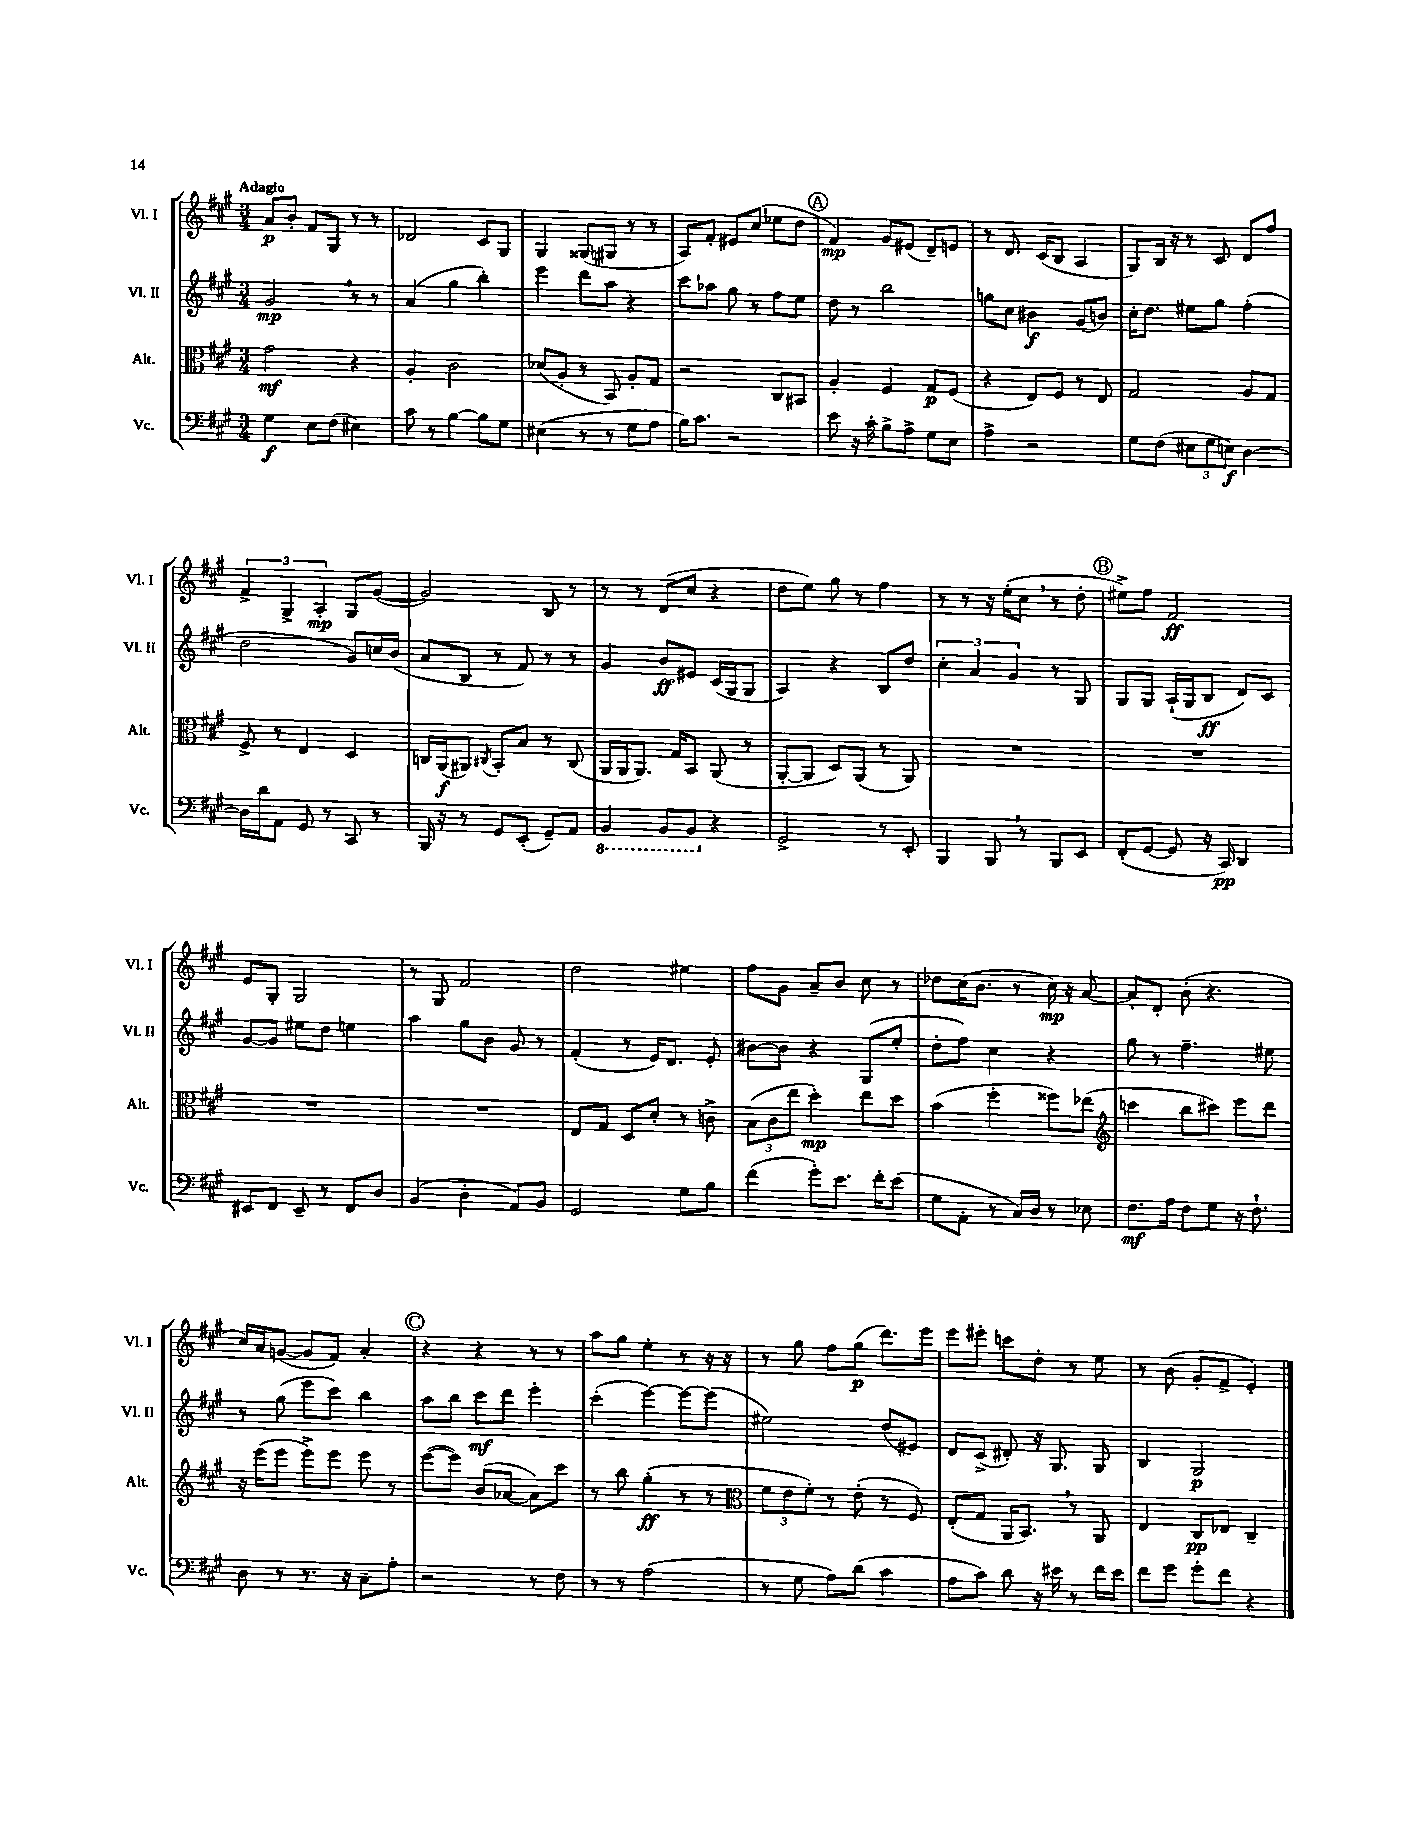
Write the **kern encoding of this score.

**kern	**dynam	**kern	**dynam	**kern	**dynam	**kern	**dynam
*part4	*part4	*part3	*part3	*part2	*part2	*part1	*part1
*staff4	*staff4	*staff3	*staff3	*staff2	*staff2	*staff1	*staff1
*I"Vc.	*	*I"Alt.	*	*I"Vl. II	*	*I"Vl. I	*
*I'Vc.	*	*I'Alt.	*	*I'Vl. II	*	*I'Vl. I	*
*clefF4	*	*clefC3	*	*clefG2	*	*clefG2	*
*k[f#c#g#]	*	*k[f#c#g#]	*	*k[f#c#g#]	*	*k[f#c#g#]	*
*M3/4	*	*M3/4	*	*M3/4	*	*M3/4	*
=1	=1	=1	=1	=1	=1	=1	=1
!	!	!	!	!	!	!LO:TX:a:B:t=Adagio	!
4G#\	f	2g#\	mf	2g#,/	mp	8a/L	p
.	.	.	.	.	.	8b'/J	.
8E\L	.	.	.	.	.	8f#/L	.
(8F#\J	.	.	.	.	.	8G#/J	.
4E#X\)	.	4r	.	8r	.	8r	.
.	.	.	.	8r	.	8r	.
=2	=2	=2	=2	=2	=2	=2	=2
8c#\	.	4A'/	.	(4a/	.	2d-X/	.
8r	.	.	.	.	.	.	.
[4B\	.	2c#\	.	4gg#\	.	.	.
8B\L]	.	.	.	4bb'\)	.	8c#/L	.
8G#\J	.	.	.	.	.	8G#/J	.
=3	=3	=3	=3	=3	=3	=3	=3
(4E#X\	.	(8d-X/L	.	4eee\	.	4G#/	.
.	.	8A'/J	.	.	.	.	.
8r	.	8r	.	8ddd\L	.	(8G##X/L	.
8r	.	8BB/)	.	8aa\J	.	8G#X/J	.
8G#\L	.	8A'/L	.	4r	.	8r	.
8A\J	.	8G#/J	.	.	.	8r	.
=4	=4	=4	=4	=4	=4	=4	=4
16B\KL)	.	2r	.	8ccc#\L	.	8A/L)	.
8.c#\J	.	.	.	.	.	.	.
.	.	.	.	8aa-X\J	.	8f#'/J	.
2r	.	.	.	8gg#\	.	8e#X/L	.
.	.	.	.	8r	.	(8cc#/J	.
.	.	8C#/L	.	8ff#\L	.	8ee-X\L	.
.	.	8BB#X/J	.	8ee\J	.	8dd\J	.
!!LO:REH:place=s1:t=A
=5	=5	=5	=5	=5	=5	=5	=5
8e\	.	4A'/	.	8dd\	.	4f#/)	mp
16r	.	.	.	8r	.	.	.
16c#'\	.	.	.	.	.	.	.
8B^\L	.	4F#/	.	2bb\	.	8g#/L	.
8A^\J	.	.	.	.	.	(8e#X/J	.
8G#\L	.	8G#/L	p	.	.	8d~/L)	.
8E\J	.	(8F#/J	.	.	.	8en/J	.
=6	=6	=6	=6	=6	=6	=6	=6
4A^\	.	4r	.	8ggn\L	.	8r	.
.	.	.	.	8cc#\J	.	8.d/	.
2r	.	8E/L)	.	4b#X\	f	.	.
.	.	.	.	.	.	(16c#/KL	.
.	.	8F#/J	.	.	.	8B/J	.
.	.	8r	.	(8g#/L	.	4A/	.
.	.	8E/	.	8bn/J)	.	.	.
=7	=7	=7	=7	=7	=7	=7	=7
8G#\L	.	2G#/	.	16cc#'\KL	.	8G#/L)	.
.	.	.	.	8.dd\J	.	.	.
(8F#\J	.	.	.	.	.	16B/Jk	.
.	.	.	.	.	.	16r	.
12E#X\L	.	.	.	8ee#X\L	.	8r	.
12G#\	.	.	.	.	.	.	.
.	.	.	.	8gg#\J	.	8c#/	.
12En\J)	f	.	.	.	.	.	.
[4D\	.	8A/L	.	(4ff#'\	.	8d/L	.
.	.	8G#/J	.	.	.	8ff#/J	.
!!LO:LB:g=z
=8	=8	=8	=8	=8	=8	=8	=8
16D\LL]	.	8F#^/	.	2dd\	.	6f#^/	.
16d\J	.	.	.	.	.	.	.
8AA\J	.	8r	.	.	.	.	.
.	.	.	.	.	.	6G#^/	.
8GG#/	.	4E/	.	.	.	.	.
.	.	.	.	.	.	6A'/	mp
8r	.	.	.	.	.	.	.
8CC#/	.	4D/	.	8g#/L)	.	8G#/L	.
8r	.	.	.	16ccn/L	.	([8g#/J	.
.	.	.	.	(16b/JJ	.	.	.
=9	=9	=9	=9	=9	=9	=9	=9
16BBB/	.	16Cn/LL	.	8a/L	.	2g#/])	.
16r	.	(16AA/J	f	.	.	.	.
8r	.	8AA#X/J)	.	8B/J	.	.	.
.	.	8qC#X/	.	.	.	.	.
8GG#/L	.	8BB'/L	.	8r	.	.	.
(8EE'/J	.	8B/J	.	8f#/)	.	.	.
8GG#~/L)	.	8r	.	8r	.	8B/	.
8AA/J	.	(8C#/	.	8r	.	8r	.
=10	=10	=10	=10	=10	=10	=10	=10
*8ba	*	*	*	*	*	*	*
4BBB/	.	16AA/LL	.	4g#/	.	8r	.
.	.	16AA/J	.	.	.	.	.
.	.	8.AA/J)	.	.	.	8r	.
8BBB/L	.	.	.	8b/L	ff	(8d/L	.
.	.	16G#/KL	.	.	.	.	.
8BBB/J	.	8BB/J	.	8e#X/J	.	8cc#/J	.
*X8ba	*	*	*	*	*	*	*
4r	.	(8AA/	.	(16c#/LL	.	4r	.
.	.	.	.	16G#/J	.	.	.
.	.	8r	.	8G#/J	.	.	.
=11	=11	=11	=11	=11	=11	=11	=11
2GG#^/	.	[8AA'/L	.	4A/)	.	8dd\L	.
.	.	8AA/J]	.	.	.	8ee\J)	.
.	.	8D/L)	.	4r	.	8gg#\	.
.	.	(8AA/J	.	.	.	8r	.
8r	.	8r	.	8B/L	.	4ff#\	.
8EE'/	.	8AA/)	.	8dd/J	.	.	.
=12	=12	=12	=12	=12	=12	=12	=12
4BBB/	.	2.r	.	6cc#'\	.	8r	.
.	.	.	.	.	.	8r	.
.	.	.	.	6a/	.	.	.
8BBB,/	.	.	.	.	.	16r	.
.	.	.	.	.	.	(16ee'\KL	.
.	.	.	.	6g#/	.	.	.
8r	.	.	.	.	.	8cc#,\J	.
8BBB/L	.	.	.	8r	.	8r	.
8EE/J	.	.	.	8G#/	.	8dd'\	.
!!LO:REH:place=s1:t=B
=13	=13	=13	=13	=13	=13	=13	=13
(8FF#'/L	.	2.r	.	8G#/L	.	8ee#X^\L)	.
[8GG#/J	.	.	.	8G#/J	.	8ff#\J	.
8GG#/]	.	.	.	(16A`/LL	.	2f#/	ff
.	.	.	.	16G#/J	.	.	.
16r	.	.	.	8B/J	ff	.	.
16CC#/)	pp	.	.	.	.	.	.
4DD/	.	.	.	8d/L)	.	.	.
.	.	.	.	8c#/J	.	.	.
!!LO:LB:g=z
=14	=14	=14	=14	=14	=14	=14	=14
8EE#X/L	.	2.r	.	[8g#/L	.	8e/L	.
8FF#/J	.	.	.	8g#/J]	.	8G#'/J	.
8EE#~/	.	.	.	8ee#X\L	.	2G#/	.
8r	.	.	.	8dd\J	.	.	.
8FF#/L	.	.	.	4een\	.	.	.
8D/J	.	.	.	.	.	.	.
=15	=15	=15	=15	=15	=15	=15	=15
(4BB/	.	2.r	.	4aa\	.	8r	.
.	.	.	.	.	.	8G#/	.
4D'\	.	.	.	8gg#\L	.	2f#/	.
.	.	.	.	8b\J	.	.	.
8AA/L)	.	.	.	8g#/	.	.	.
8BB/J	.	.	.	8r	.	.	.
=16	=16	=16	=16	=16	=16	=16	=16
2GG#/	.	8E/L	.	(4f#'/	.	2dd\	.
.	.	8G#/J	.	.	.	.	.
.	.	8D/L	.	8r	.	.	.
.	.	8d'/J	.	16e/KL)	.	.	.
.	.	.	.	8.d/J	.	.	.
8G#\L	.	8r	.	.	.	4ee#X\	.
8B\J	.	8cn^\	.	8e'/	.	.	.
=17	=17	=17	=17	=17	=17	=17	=17
(4f#\	.	(12B\L	.	[8b#X\L	.	8ff#\L	.
.	.	12c#\	.	.	.	.	.
.	.	.	.	8b#\J]	.	8g#\J	.
.	.	12ee\J	.	.	.	.	.
8g#'\L)	.	4dd'\)	mp	4r	.	8a~/L	.
8.e\J	.	.	.	.	.	8b/J	.
.	.	8ee\L	.	(8G#/L	.	8cc#\	.
16f#'\KL	.	.	.	.	.	.	.
(8e\J	.	8dd\J	.	8ee'/J	.	8r	.
=18	=18	=18	=18	=18	=18	=18	=18
8G#\L	.	(4b\	.	8dd'\L	.	8dd-X\L	.
8AA'\J	.	.	.	8ff#\J)	.	(16cc#\K	.
.	.	.	.	.	.	8.b\J	.
8r	.	4ff#'\	.	4cc#\	.	.	.
16C#/LL)	.	.	.	.	.	8r	.
16D/JJ	.	.	.	.	.	.	.
8r	.	8ff##X\L)	.	4r	.	16cc#\)	mp
.	.	.	.	.	.	16r	.
8E-X\	.	(8ee-X\J	.	.	.	[8a/	.
=19	=19	=19	=19	=19	=19	=19	=19
*	*	*clefG2	*	*	*	*	*
8.F#\L	mf	4cccn\	.	8gg#\	.	8a'/L]	.
.	.	.	.	8r	.	8d'/J	.
16A\Jk	.	.	.	.	.	.	.
8F#\L	.	8bb\L	.	4.ff#~\	.	(8b'\	.
8G#\J	.	8ccc#X\J)	.	.	.	4.r	.
16r	.	8eee\L	.	.	.	.	.
8.F#`\	.	.	.	.	.	.	.
.	.	8ddd\J	.	8ee#X\	.	.	.
!!LO:LB:g=z
=20	=20	=20	=20	=20	=20	=20	=20
8D\	.	16r	.	8r	.	16cc#/LL)	.
.	.	(16eee\KL	.	.	.	16a/J	.
8r	.	8eee\J	.	(8gg#\	.	([8gn/J	.
8.r	.	8eee^\L)	.	8eee\L	.	8g/L]	.
.	.	8eee\J	.	8ccc#\J)	.	8f#/J)	.
16r	.	.	.	.	.	.	.
8C#~\L	.	8eee\	.	4bb\	.	4a'/	.
8A'\J	.	8r	.	.	.	.	.
!!LO:REH:place=s1:t=C
=21	=21	=21	=21	=21	=21	=21	=21
2r	.	([8eee\L	.	8aa\L	.	4r	.
.	.	8eee\J])	.	8bb\J	.	.	.
.	.	(8b/L	.	8ccc#\L	mf	4r	.
.	.	[8a-X/J	.	8ddd\J	.	.	.
8r	.	8a-\L])	.	4eee'\	.	8r	.
8F#\	.	8ccc#\J	.	.	.	8r	.
=22	=22	=22	=22	=22	=22	=22	=22
8r	.	8r	.	(4ccc#'\	.	8aa\L	.
8r	.	8bb\	.	.	.	8gg#\J	.
(2A\	.	(4gg#'\	ff	[4eee\)	.	4ee'\	.
.	.	8r	.	8eee\L_	.	8r	.
.	.	8r	.	(8eee\J]	.	16r	.
.	.	.	.	.	.	16r	.
=23	=23	=23	=23	=23	=23	=23	=23
*	*	*clefC3	*	*	*	*	*
8r	.	12f#\L	.	2ee#X\)	.	8r	.
.	.	12e\	.	.	.	.	.
8G#\	.	.	.	.	.	8gg#\	.
.	.	12f#'\J)	.	.	.	.	.
8A\L)	.	8r	.	.	.	8ff#\L	.
(8d\J	.	(8e'\	.	.	.	(8gg#\J	p
4c#\	.	8r	.	(8dd/L	.	8.ddd\L)	.
.	.	8F#/)	.	8e#X/J)	.	.	.
.	.	.	.	.	.	16eee\Jk	.
=24	=24	=24	=24	=24	=24	=24	=24
8A\L	.	(8E'/L	.	8d/L	.	8eee\L	.
8c#\J)	.	8G#/J	.	(8c#^/J	.	8eee#X'\J	.
8d\	.	16AA/KL	.	8d#X'/)	.	8cccn\L	.
.	.	8.BB,/J)	.	.	.	.	.
16r	.	.	.	16r	.	8dd'\J	.
16e#X\	.	.	.	8.G#/	.	.	.
8r	.	8r	.	.	.	8r	.
16f#\LL	.	8AA/	.	8G#/	.	8ee\	.
16e#\JJ	.	.	.	.	.	.	.
=25	=25	=25	=25	=25	=25	=25	=25
8f#\L	.	4E/	.	4B/	.	8r	.
8g#\J	.	.	.	.	.	(8b\	.
8g#'\L	.	8C#/L	pp	2G#/	p	8g#'/L	.
8f#\J	.	8E-X/J	.	.	.	8f#^/J	.
4r	.	4C#~/	.	.	.	4e'/)	.
==	==	==	==	==	==	==	==
*-	*-	*-	*-	*-	*-	*-	*-
